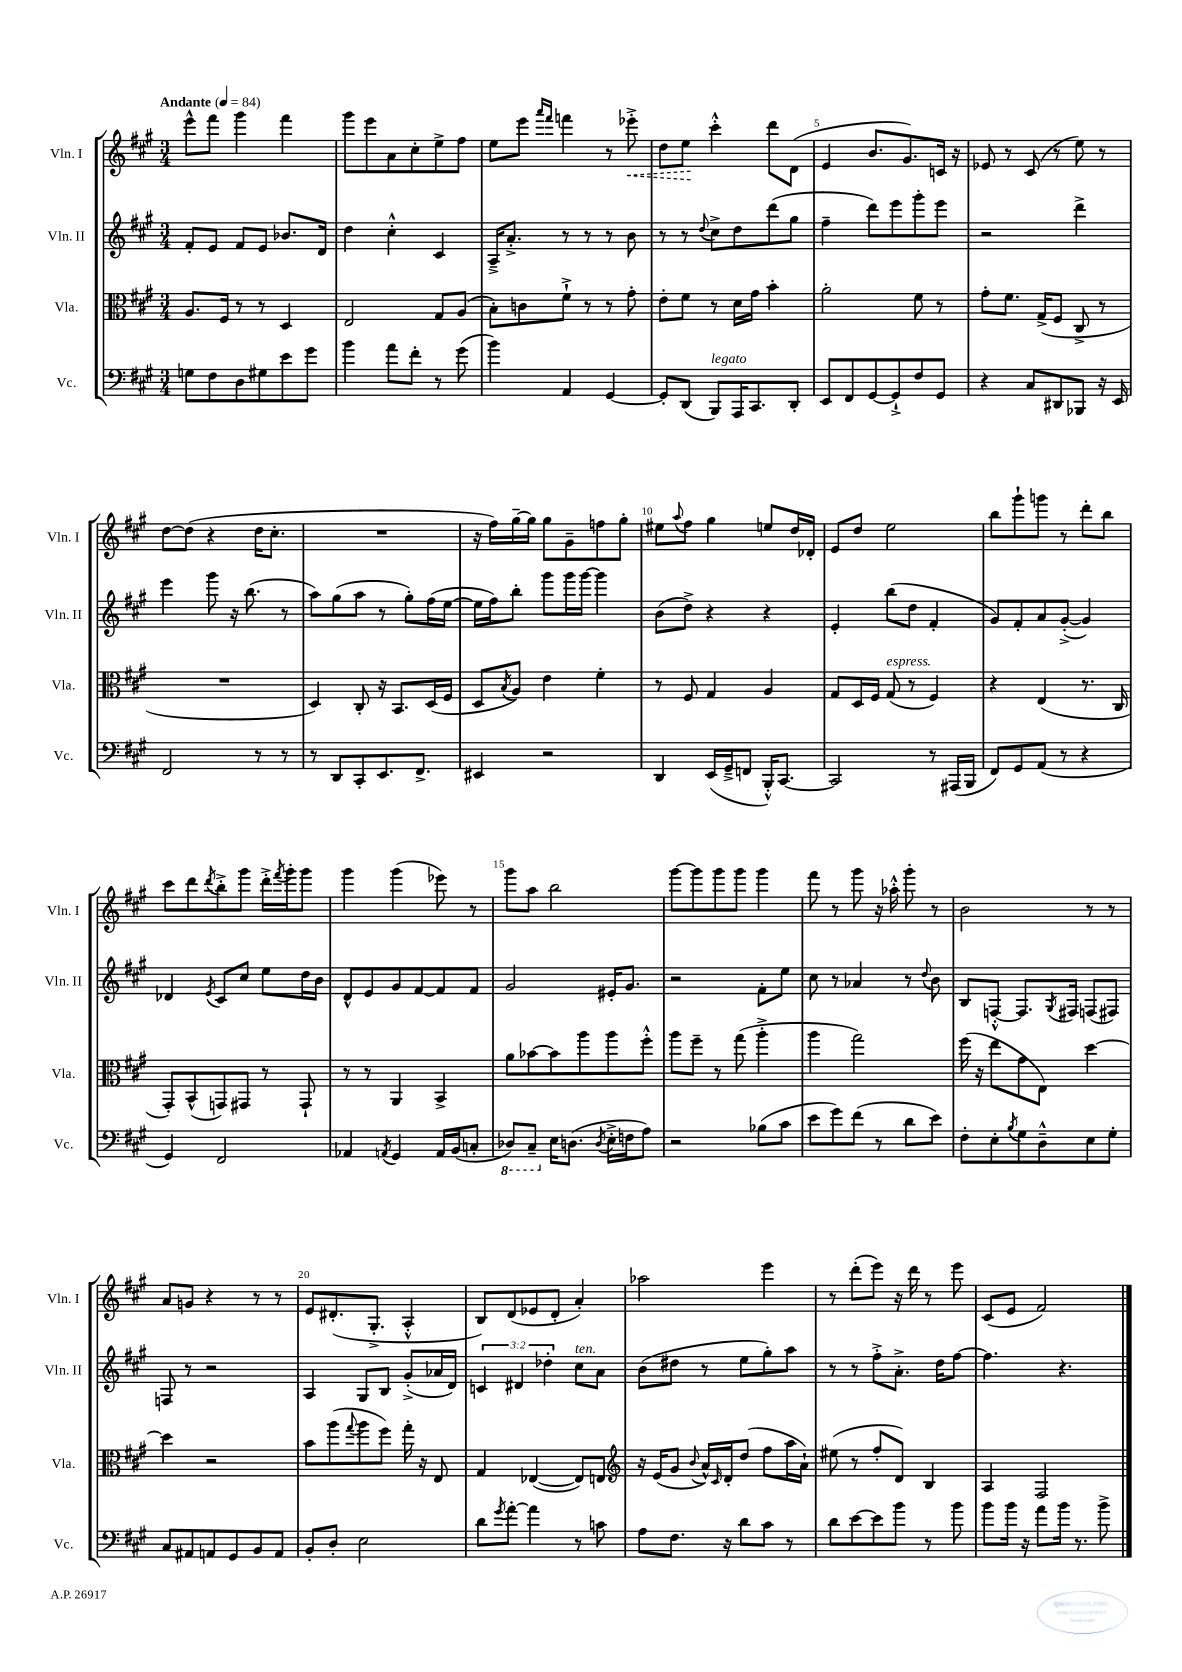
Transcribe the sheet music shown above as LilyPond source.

<<
\new StaffGroup <<
\new Staff = "s0" \with { instrumentName = "Vln. I" shortInstrumentName = "Vln. I" } {
    \clef treble \key a \major \numericTimeSignature \time 3/4 \tempo "Andante" 4 = 84
    e'''8-^ fis'''8 gis'''4 fis'''4 |
    gis'''8 e'''8 a'8 cis''8-. e''8-> fis''8 |
    e''8 e'''8 \grace { a'''16 fis'''16 } f'''4 r8 \once \override Hairpin.style = #'dashed-line ees'''8-.->\< |
    d''8 e''8\! cis'''4-.-^ d'''8 d'8( |
    e'4 b'8. gis'8.) c'16 r16 |
    ees'8 r8 cis'8( r8 e''8) r8 |
    d''8~ d''8( r4 d''16 cis''8.-. |
    R2. |
    r16 fis''16) gis''16~-- gis''16 gis''8 gis'8-- f''8 gis''8-. |
    eis''8 \appoggiatura { a''8 } fis''8 gis''4 e''8 d''16 des'16-. |
    e'8 d''8 e''2 |
    b''8 gis'''8-! g'''8 r8 d'''8-. b''8 |
    cis'''8 d'''8 \acciaccatura { d'''8 } b''8-.-> gis'''8 d'''16-.-> \acciaccatura { fis'''8 } gis'''16-. gis'''8 |
    gis'''4 gis'''4( ees'''8) r8 |
    gis'''8 a''8 b''2 |
    gis'''8~ gis'''8 gis'''8 gis'''8 gis'''4 |
    fis'''8 r8 gis'''8 r16 aes''16-.-^ gis'''8-. r8 |
    b'2 r8 r8 |
    a'8 g'8 r4 r8 r8 |
    e'8 dis'8.-.( gis8.-.-> a4-.-^ |
    b8) d'8( ees'8 d'8-. a'4-.) |
    aes''2 e'''4 |
    r8 d'''8-.( e'''8) r16 d'''16 r8 e'''8 |
    cis'8( e'8 fis'2) \bar "|." |
}
\new Staff = "s1" \with { instrumentName = "Vln. II" shortInstrumentName = "Vln. II" } {
    \clef treble \key a \major \numericTimeSignature \time 3/4 \override Staff.TupletNumber.text = #tuplet-number::calc-fraction-text
    fis'8-. e'8 fis'8 e'8 bes'8. d'16 |
    d''4 cis''4-.-^ cis'4 |
    a16---> a'8.-.-> r8 r8 r8 b'8 |
    r8 r8 \appoggiatura { d''8 } cis''8-> d''8 d'''8( gis''8 |
    fis''4-- d'''8) e'''8 gis'''8-. e'''8 |
    r2 d'''4-> |
    e'''4 gis'''8 r16 b''8.( r8 |
    a''8) gis''8( a''8 r8 gis''8-.) fis''16( e''16~ |
    e''16 fis''16) b''8-. gis'''8 gis'''16 gis'''16~ gis'''4 |
    b'8( d''8->) r4 r4 |
    e'4-. b''8( d''8 fis'4-. |
    gis'8) fis'8-. a'8 gis'8~-.->( gis'4) |
    des'4 \acciaccatura { e'8 } cis'8 cis''8 e''8 d''16 b'16 |
    d'8-^ e'8 gis'8 fis'8~ fis'8 fis'8 |
    gis'2 eis'16-. gis'8. |
    r2 fis'8-. e''8 |
    cis''8 r8 aes'4 r8 \appoggiatura { d''8 } b'8 |
    b8 f8~-.-^ f8. \acciaccatura { gis8 } fis16 f8( fis8) |
    f8 r8 r2 |
    a4 gis8 b8 gis'8-.->( aes'16 d'16) |
    \tuplet 3/2 { c'4 dis'4 des''4-. } cis''8^\markup { \italic "ten." } a'8 |
    b'8( dis''8 r8 e''8 gis''8-.) a''8 |
    r8 r8 fis''8-.-> a'8.-.-> d''16 fis''8~ |
    fis''4. r4. \bar "|." |
}
\new Staff = "s2" \with { instrumentName = "Vla." shortInstrumentName = "Vla." } {
    \clef alto \key a \major \numericTimeSignature \time 3/4
    a8. fis16 r8 r8 d4 |
    e2 gis8 a8( |
    b8-.) c'8 fis'8-!-> r8 r8 gis'8-. |
    e'8-. fis'8 r8 d'16 gis'16 b'4-. |
    a'2-. fis'8 r8 |
    gis'8-. fis'8. gis16->( fis8 cis8-> r8 |
    R2. |
    d4) cis8-. r16 b,8. d16( fis16 |
    d8 \acciaccatura { b8 } a8) e'4 fis'4-. |
    r8 fis8 gis4 a4 |
    gis8 d16 fis16 gis8^\markup { \italic "espress." }( r8 fis4) |
    r4 e4( r8. cis16 |
    gis,8-.) b,8-^( g,8) gis,8 r8 gis,8-! |
    r8 r8 a,4 b,4-> |
    a'8 bes'8~ bes'8 a''8 a''8 fis''8-.-^ |
    a''8 fis''8-- r8 gis''8( a''4-.-> |
    a''4 gis''2) |
    fis''16( r16 e''8 gis'8 e8) d''4~ |
    d''4 r2 |
    b'8 a''8( \appoggiatura { gis''8 } a''8 fis''8) gis''16-. r16 e8 |
    gis4 ees4~( ees8) e8 |
    \clef treble r16 e'16( gis'8 \appoggiatura { b'8 } a'16-^) \grace { cis'16 } d'16-. d''8( fis''8 a''16 a'16-!) |
    eis''8( r8 fis''8-. d'8) b4 |
    a4 fis2 \bar "|." |
}
\new Staff = "s3" \with { instrumentName = "Vc." shortInstrumentName = "Vc." } {
    \clef bass \key a \major \numericTimeSignature \time 3/4
    g8 fis8 d8 gis8 e'8 gis'8 |
    b'4 a'8 fis'8-. r8 gis'8( |
    b'4) a,4 gis,4~ |
    gis,8-. d,8( b,,8^\markup { \italic "legato" }) a,,16 cis,8. d,8-. |
    e,8 fis,8 gis,8~ gis,8-!-> fis8 gis,8 |
    r4 cis8 dis,8 bes,,8 r16 e,16 |
    fis,2 r8 r8 |
    r8 d,8 cis,8-. e,8. fis,8.-> |
    eis,4 r2 |
    d,4 e,16( gis,16---> f,8 b,,16-.-^) cis,8.~ |
    cis,2 r8 ais,,16( b,,16 |
    fis,8) gis,8 a,8( r8 r4 |
    gis,4) fis,2 |
    aes,4 \acciaccatura { a,8 } gis,4 a,16 b,16( c8-. |
    \ottava #-1 des,8) cis,8-- \ottava #0 e16 d!8.( \acciaccatura { d8 } e16-.-> f16 a8) |
    r2 bes8( cis'8 |
    e'8 gis'8) fis'8( r8 d'8 e'8) |
    fis8-. e8-. \acciaccatura { b8 } gis8 d8---^ e8 gis8-. |
    cis8 ais,8 a,8 gis,8 b,8 a,8 |
    b,8-. d8-. e2 |
    d'8 \acciaccatura { gis'8 } a'8~-. a'4 r8 c'8 |
    a8 fis8. r16 d'8 cis'8 r8 |
    d'8 e'8~ e'8 b'8 r8 b'8 |
    b'8 b'16 r16 a'8 b'16 r8. b'8-> \bar "|." |
}
>>
>>
\layout { \context { \Score \override BarNumber.break-visibility = ##(#f #t #t) barNumberVisibility = #(every-nth-bar-number-visible 5) } }
